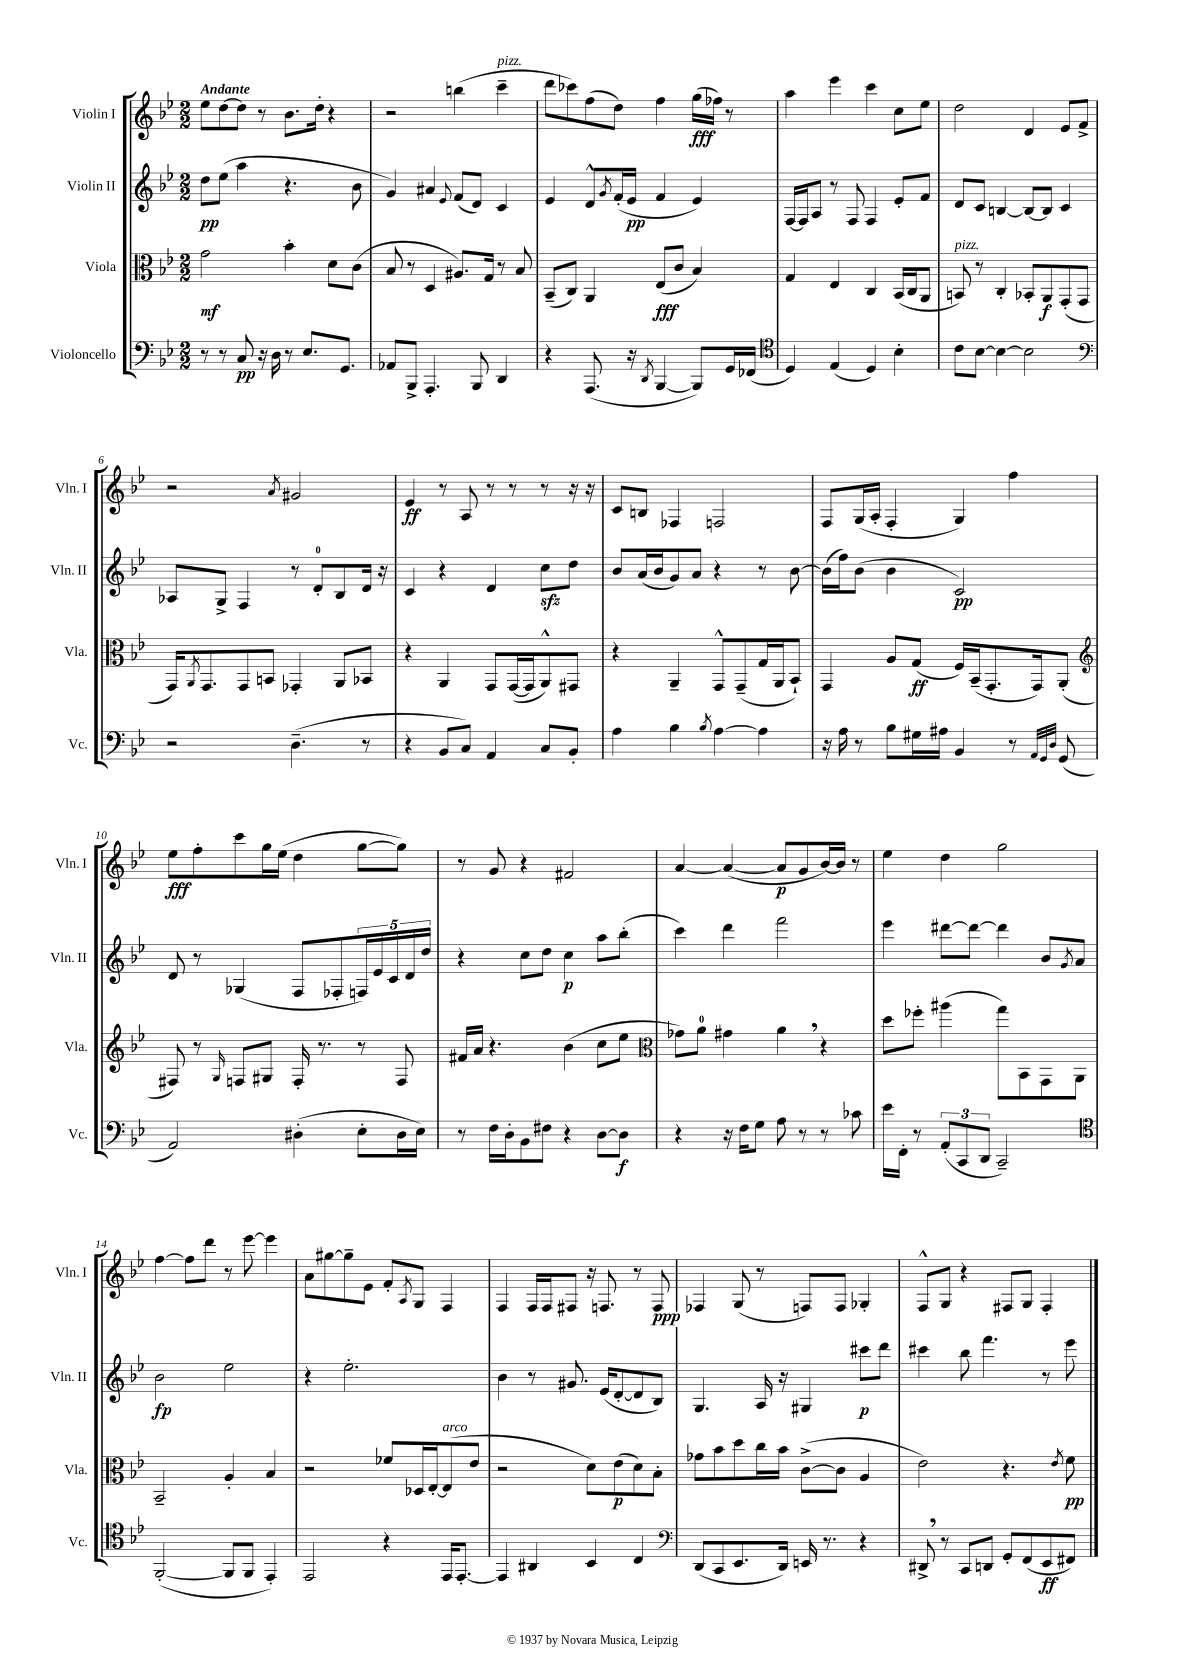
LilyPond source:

<<
\new StaffGroup <<
\new Staff = "s0" \with { instrumentName = "Violin I" shortInstrumentName = "Vln. I" } {
    \clef treble \key bes \major \numericTimeSignature \time 2/2 \tempo "Andante"
    ees''8 d''8~ d''8 r8 bes'8. d''16-. r4 |
    r2 b''4( c'''4--^\markup { \italic "pizz." } |
    d'''8 ces'''8) f''8( d''8) f''4 g''16\fff( fes''16) r8 |
    a''4 ees'''4 c'''4 c''8 ees''8 |
    d''2 d'4 ees'8 f'8-> |
    r2 \acciaccatura { a'8 } gis'2 |
    ees'4\ff r8 a8 r8 r8 r8 r16 r16 |
    c'8 b8 fes4 f2 |
    f8 g16( a16-. f4-. g4) f''4 |
    ees''8\fff f''8-. c'''8 g''16 ees''16( d''4 g''8~ g''8) |
    r8 g'8 r4 fis'2 |
    a'4~ a'4~( a'8\p g'8 bes'16~) bes'16 r8 |
    ees''4 d''4 g''2 |
    f''4~ f''8 d'''8 r8 ees'''8~ ees'''4 |
    a'8 gis''8~ gis''8-- ees'8 f'8-. \acciaccatura { a8 } g8 f4 |
    f4 f16 f16 fis8 r16 f8. r8 f8\ppp |
    fes4 g8( r8 f8) f8 ges4-. |
    f8-^ g8 r4 fis8 g8 fis4-. \bar "|." |
}
\new Staff = "s1" \with { instrumentName = "Violin II" shortInstrumentName = "Vln. II" } {
    \clef treble \key bes \major \numericTimeSignature \time 2/2
    d''8\pp ees''8( a''4 r4. bes'8 |
    g'4) ais'4 \appoggiatura { ees'8 } f'8( d'8) c'4 |
    ees'4 d'8-^ \acciaccatura { g'8 } f'16-.( ees'16\pp f'4 ees'4) |
    f16~ f16 a8 r8 f8 f4 ees'8-. f'8 |
    d'8 c'8 b4~ b8~ b8 c'4 |
    aes8 g8-> f4 r8 d'8-0-. bes8 d'16 r16 |
    c'4 r4 d'4 c''8\sfz d''8 |
    bes'8 a'16( bes'16 g'8) a'8 r4 r8 bes'8~ |
    bes'16( f''16) bes'8( bes'4 c'2\pp) |
    d'8 r8 ges4( f8 fes8-. \tuplet 5/4 { f16) ees'16 c'16 d'16 d''16 } |
    r4 c''8 d''8 c''4\p a''8 bes''8-.( |
    c'''4) d'''4 f'''2 |
    ees'''4 dis'''8~ dis'''8~ dis'''4 bes'8 \acciaccatura { g'8 } a'8 |
    bes'2\fp ees''2 |
    r4 ees''2.-. |
    bes'4 r8 gis'8. ees'16( d'8~-. d'8 bes8) |
    g4. a16 r16 gis4 cis'''8\p d'''8 |
    cis'''4 bes''8 f'''4. r8 ees'''8 \bar "|." |
}
\new Staff = "s2" \with { instrumentName = "Viola" shortInstrumentName = "Vla." } {
    \clef alto \key bes \major \numericTimeSignature \time 2/2
    g'2\mf bes'4-. d'8 c'8( |
    bes8 r8 d4 ais8.) g16 r8 bes8 |
    bes,8--( c8) a,4 ees8\fff( c'8 bes4) |
    g4 ees4 c4 bes,16( c16 a,8 |
    b,8^\markup { \italic "pizz." }) r8 c4-. bes,8-. a,8\f g,8-.( g,8 |
    g,16) \acciaccatura { a,8 } g,8. g,8 b,8 ges,4-. a,8 bes,8 |
    r4 a,4 g,8 g,16~( g,16 a,8-^) gis,8 |
    r4 a,4-- g,8-^ g,8--( g16 a,16 bes,8-!) |
    g,4 a8 g8\ff( f16) bes,16--( g,8.-. g,16) a,8-.( |
    \clef treble fis8) r8 \grace { g16 } f8 gis8 f16-. r8. r8 f8 |
    fis'16 a'16 r4. bes'4( c''8 ees''8 |
    \clef alto ges'8) a'8-0 gis'4 a'4 \breathe r4 |
    d''8 fes''8-. ais''4( g''8) bes,8 g,8 a,8 |
    bes,2-- a4-. bes4 |
    r2 fes'8 des16 ees16~-. ees8^\markup { \italic "arco" }( ees'8 |
    r2 d'8) ees'8\p( d'8) bes8-. |
    ges'8 bes'8 d''8 c''16 bes'16 c'8~->( c'8 a4 |
    ees'2) r4. \acciaccatura { ees'8 } f'8\pp \bar "|." |
}
\new Staff = "s3" \with { instrumentName = "Violoncello" shortInstrumentName = "Vc." } {
    \clef bass \key bes \major \numericTimeSignature \time 2/2
    r8 r8 c8\pp r16 d16 r8 ees8. g,8. |
    aes,8 bes,,8-> a,,4.-. bes,,8 d,4 |
    r4 a,,8.( r16 \acciaccatura { d,8 } bes,,4~ bes,,8) g,16 fes,16( |
    \clef tenor d4) ees4( d4) bes4-. |
    c'8 bes8~ bes4~ bes2 |
    \clef bass r2 d4.--( r8 |
    r4 bes,8 c8) a,4 c8 bes,8-. |
    a4 bes4 \acciaccatura { bes8 } a4~ a4 |
    r16 a16 r8 bes8 gis16 ais16 bes,4 r8 \grace { a,32 g,32 d32 } g,8( |
    a,2) dis4-.( ees8-. dis16 ees16) |
    r8 f16 d16-. bes,8 fis8 r4 d8~ d8\f |
    r4 r16 f16 g8 a8 r8 r8 ces'8 |
    ees'16 f,16-. r8 \tuplet 3/2 { a,8-.( c,8 d,8 } c,2--) |
    \clef tenor f,2~-.( f,8 f,8 ees,4-.) |
    ees,2 r4 ees,16 ees,8.~-. |
    ees,4 ais,4 bes,4 c4 |
    \clef bass d,8( c,8 ees,8. d,16) e,16 r8. r4 |
    dis,8-> \breathe r8 c,8 d,8 g,8-. f,8( ees,8\ff fis,8) \bar "|." |
}
>>
>>
